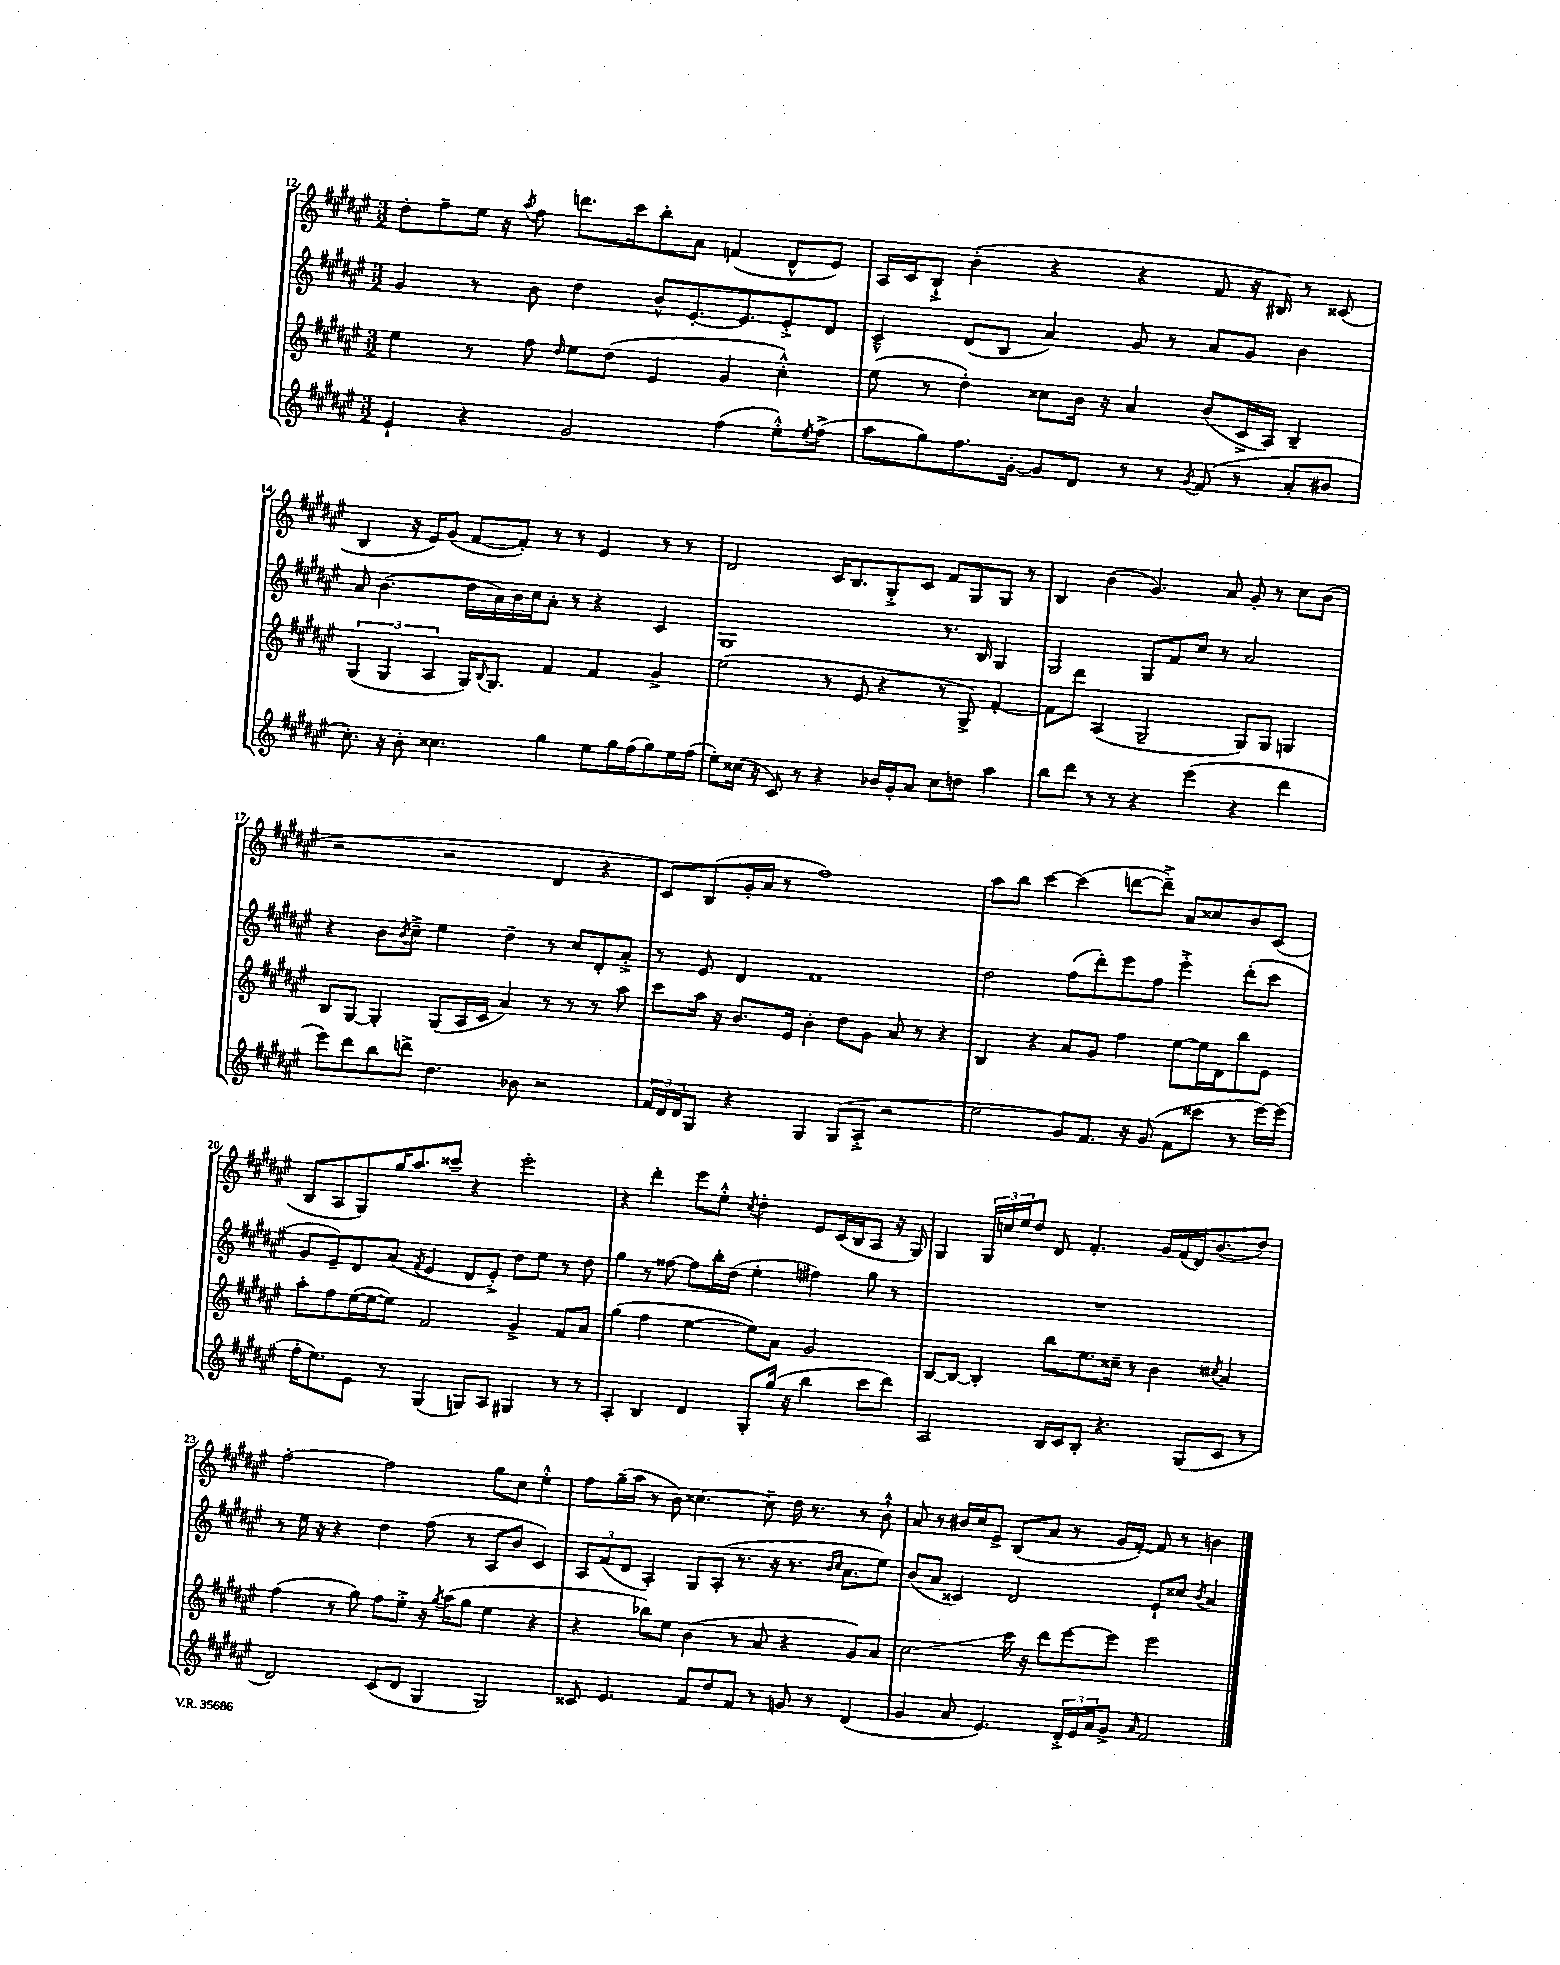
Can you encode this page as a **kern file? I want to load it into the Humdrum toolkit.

**kern	**kern	**kern	**kern
*staff4	*staff3	*staff2	*staff1
*clefG2	*clefG2	*clefG2	*clefG2
*k[f#c#g#d#a#e#]	*k[f#c#g#d#a#e#]	*k[f#c#g#d#a#e#]	*k[f#c#g#d#a#e#]
*M3/2	*M3/2	*M3/2	*M3/2
4e#`	4ee#	4g#	8dd#'
.	.	.	8ff#~
4r	8r	8r	16ee#
.	.	.	16r
.	.	.	8qaa#
.	8ff#	8b	8ff#
.	16qqdd#	.	.
2g#	8ee#	4dd#	8.ddd
.	(8dd#	.	.
.	.	.	16ccc#
.	4e#	8b^^	8bb'
.	.	[8.e#'	8a#
(4ff#	4g#	.	(4f
.	.	8.e#]	.
8ee#'^^)	4cc#'^^)	8e#'^	8d#^^
8qee#	.	.	.
(8ff#^	.	8d#	8e#)
=	=	=	=
8aa#	(8ee#	4c#~^^	16A#
.	.	.	16c#
8gg#)	8r	.	8B`^
8.ff#	4dd#')	(8d#	(4b'
.	.	8B	.
[16g#'	.	.	.
8g#]	8cc##	4a#)	4r
8d#	16b	.	.
.	16r	.	.
8r	4a#	8g#	4r
8r	.	8r	.
8qg#	.	.	.
(8f#	(8b	8a#	8f#
8r	16c#^	8g#	16r
.	16A#)	.	16B#)
8a#'	4B~	4b	8r
8b#	.	.	(8c##
=	=	=	=
8.cc#')	(6G#	8a#	4B
.	.	(4.b	.
.	6G#	.	.
16r	.	.	.
8b'	.	.	16r
.	.	.	16e#)
.	6A#	.	.
4.cc##	.	.	(8g#
.	16G#)	16dd#	[8f#
.	8qqB	.	.
.	8.G#	16a#)	.
.	.	16b	8f#'])
.	.	16cc#	.
4gg#	4f#	8a#'	8r
.	.	8r	8r
8ee#	4f#	4r	4e#
16gg#	.	.	.
(16ff#	.	.	.
8gg#)	4g#^	4c#	8r
16ee#	.	.	8r
(16ff#	.	.	.
=	=	=	=
8ee#')	(2ee#	1G#	2d#
(16cc##	.	.	.
16r	.	.	.
8c#)	.	.	.
8r	.	.	.
4r	8r	.	16c#
.	.	.	8.B
.	8e#	.	.
16b-	4r	.	8G#'^
16g#'	.	.	.
8a#	.	.	8c#
8cc##	8r	8.r	8f#
8dd	8G#^)	.	8G#
.	.	16B	.
4aa#	[4f#'	4G#	8G#
.	.	.	8r
=	=	=	=
8bb	8f#]	2G#	4B
8ddd#	8ddd#	.	.
8r	(4A#	.	(4b
8r	.	.	.
4r	2G#~	8G#	4.g#)
.	.	8f#	.
(4eee#	.	8cc#	.
.	.	8r	8a#
4r	8G#)	2a#	8g#'
.	8G#	.	8r
4ddd#	4G	.	8cc#
.	.	.	(8b
=	=	=	=
8eee#)	8B	4r	2r
8ddd#	[8G#	.	.
8bb	4G#']	8b	.
.	.	8qb	.
8ddd^	.	8cc#~^	.
4.dd#	(8G#	4ee#	2r
.	16A#	.	.
.	16c#	.	.
.	4a#)	4dd#~	.
8b-	.	.	.
2r	8r	8r	4d#
.	8r	8cc#	.
.	8r	8d#'	4r
.	8aa#	8a#'^	.
=	=	=	=
24f#	8ccc#	8r	8c#)
24d#	.	.	.
24d#	.	.	.
8G#	16aa#	8e#	(8B
.	16r	.	.
4r	8.b	4d#	16g#'
.	.	.	16a#
.	.	.	8r
.	16e#	.	.
4G#	4b'	1f#	1ff#)
(8G#	8dd#	.	.
8A#'^	8g#	.	.
2r	8a#	.	.
.	8r	.	.
.	4r	.	.
=	=	=	=
2ee#	4B	2dd#	8aa#
.	.	.	8bb
.	4r	.	[4ccc#
8g#)	8a#	(8ff#	(4ccc#]
8.f#	8g#	8ddd#')	.
.	4ff#	8eee#	[8ddd
16r	.	.	.
(8g#	.	8ff#	8ddd~^])
8f#	[8ee#	4eee#'^	8a#
8ccc##	16ee#]	.	8cc##
.	16d#	.	.
8r	8bb	(8ddd#'	8b
[16eee#)	8e#	8ccc#	(8c#
(16eee#]	.	.	.
=	=	=	=
16ff#'	8aa#'	8g#	8B
8.ee#)	.	.	.
.	8ff#	8e#~)	8A#
8e#	([16ee#	8d#	8G#)
.	16ee#_	.	.
8r	8ee#])	(8a#	16gg#
.	.	.	8.aa#
.	.	8qf#	.
(4G#	2f#	4e#	.
.	.	.	8ccc##~
8G)	.	8d#	4r
8A#	.	8e#'^)	.
4G#	4g#^	8dd#	2eee#'
.	.	8ee#	.
8r	8f#	8r	.
8r	8a#	8dd#	.
=	=	=	=
4A#'	(4gg#	4gg#	4r
4B	4ff#	8r	4ddd#'
.	.	[8ff##	.
4d#	[4ee#	8ff##]	8eee#
.	.	16bb'	8ee#'^^
.	.	(16dd#	.
.	.	.	8qcc#
8G#'	8ee#])	4ee#'	4dd#'
(16gg#	8a#	.	.
16r	.	.	.
4bb	2g#	4ff#)	8e#
.	.	.	(16c#
.	.	.	16B
8ccc#	.	8gg#	8A#
8ddd#)	.	8r	16r
.	.	.	16G#)
=	=	=	=
2A#	[8B	1.r	4G#
.	8B_	.	.
.	4B']	.	24G#
.	.	.	24cc
.	.	.	24ee#
.	.	.	8dd#
16B	8bb	.	8d#
16c#	.	.	.
8B'	8.ee#	.	4.f#'
4.r	.	.	.
.	16cc##~	.	.
.	8r	.	.
.	4b	.	16g#
.	.	.	(16f#
(8G#	.	.	16d#)
.	.	.	(8.b
.	8qcc#	.	.
8c#	4a#	.	.
8r	.	.	8dd#)
=	=	=	=
2d#)	(4ff#	8r	[2ff#'
.	.	16ee#	.
.	.	16r	.
.	8r	4r	.
.	8gg#)	.	.
(8c#	8ff#	4dd#	2ff#]
8d#	8ee#'^	.	.
4G#	16r	(8ff#	.
.	8qgg#	.	.
.	(16aa#	.	.
.	8gg#	8r	.
2G#)	4ee#	8A#	8gg#
.	.	8b	8cc#
.	4r	4c#)	4ee#'^^
=	=	=	=
8c##	4r	12A#	8ff#
.	.	(12f#	.
4.e#	.	.	(16gg#~
.	.	12d#	.
.	.	.	16aa#
.	8bb-)	4A#')	8r
.	8ee#	.	8b)
8f#	(4b	8G#	[4.cc##
8dd#	.	(8A#'	.
8f#	8r	8.r	.
8r	8a#	.	8cc##~]
.	.	16r	.
8g	4r	8.r	16dd#
.	.	.	8.r
8r	.	.	.
.	.	16qqb	.
.	.	16qqcc#	.
.	.	8.a#	.
(4d#	8g#)	.	8r
.	8a#	8ee#)	8b`^^
=	=	=	=
4g#	2cc#	(8b	8a#
.	.	8a#	8r
8a#	.	4c##)	16b#
.	.	.	16cc#
4.e#)	.	.	8e#^
.	16ccc#	2d#	(8B
.	16r	.	.
.	8ddd#	.	8a#
24d#'^	[8eee#	.	8r
24e#	.	.	.
24a#	.	.	.
8g#^	8eee#]	.	16g#
.	.	.	[16f#')
16qqa#	.	.	.
2f#	2eee#	8e#`	8f#]
.	.	8cc##	8r
.	.	8qb	.
.	.	4a#	4b
==	==	==	==
*-	*-	*-	*-
